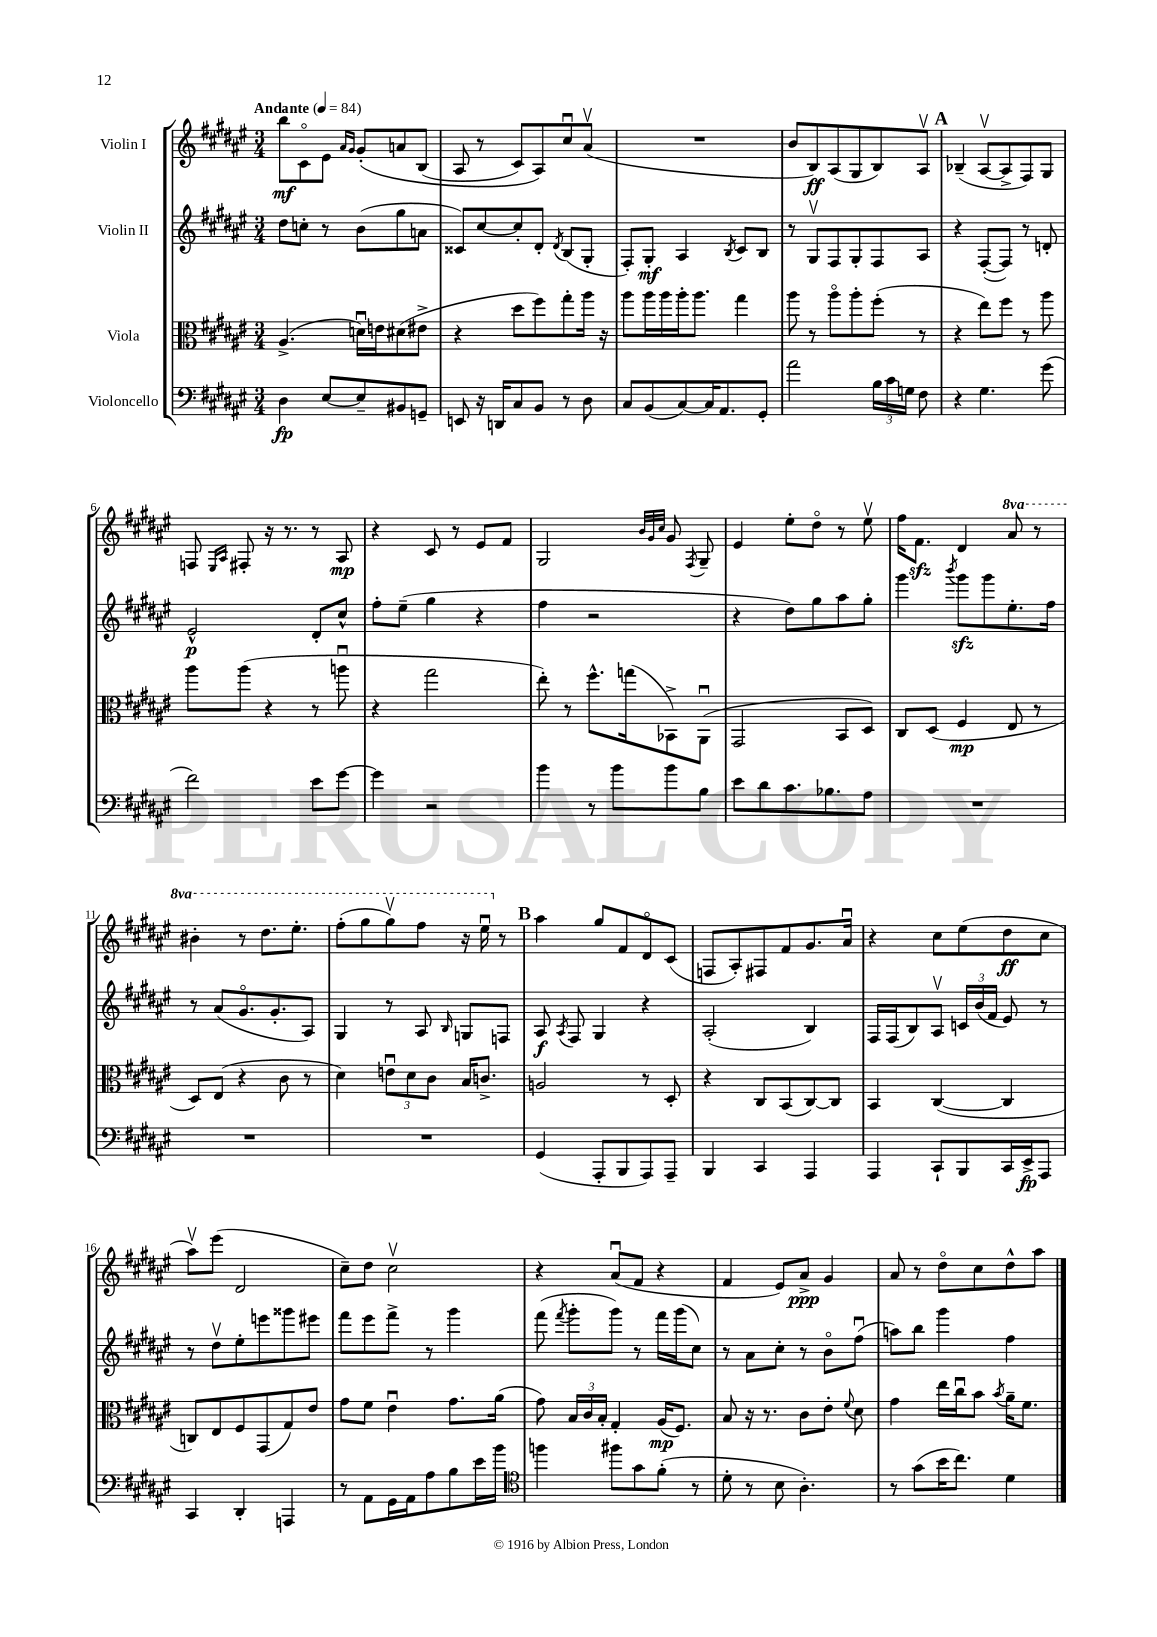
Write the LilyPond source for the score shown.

<<
\new StaffGroup <<
\new Staff = "s0" \with { instrumentName = "Violin I" } {
    \clef treble \key fis \major \numericTimeSignature \time 3/4 \set Staff.ottavationMarkups = #ottavation-simple-ordinals \tempo "Andante" 4 = 84
    \autoBeamOff b''8[\mf cis'8\flageolet eis'8] \grace { ais'16[ gis'16] } gis'8[-.\( a'8 b8]( |
    ais8 r8 cis'8[) ais8\) cis''8\downbow ais'8]\upbow( |
    R2. |
    b'8[ b8\ff) ais8( gis8 b8) ais8]\upbow |
    \mark \markup { \bold "A" } bes4--( ais8[~\upbow ais8-> fis8) gis8] |
    f8 \grace { eis16[ ais16] } fis8-. r16 r8. r8 ais8\mp |
    r4 cis'8 r8 eis'8[ fis'8] |
    gis2 \grace { b'32[ gis'32 cis''32] } gis'8 \acciaccatura { fis8 } gis8-- |
    eis'4 eis''8[-. dis''8]\flageolet r8 eis''8\upbow |
    fis''16[ fis'8.]\sfz dis'4 \ottava #1 ais''8 r8 |
    bis''4-. r8 dis'''8.[ eis'''8.]-. |
    fis'''8[-.( gis'''8 gis'''8\upbow) fis'''8] r16 eis'''16\downbow \ottava #0 r8 |
    \mark \markup { \bold "B" } ais''4 gis''8[ fis'8 dis'8\flageolet cis'8]( |
    f8[ ais8-.) fis8 fis'8 gis'8. ais'16]\downbow |
    r4 cis''8[ eis''8( dis''8\ff cis''8] |
    ais''8[\upbow) eis'''8]( dis'2 |
    cis''8[--) dis''8] cis''2\upbow |
    r4 ais'8[\downbow( fis'8] r4 |
    fis'4 eis'8[) ais'8]->\ppp gis'4 |
    ais'8 r8 dis''8[\flageolet cis''8 dis''8-^ ais''8] \bar "|." |
}
\new Staff = "s1" \with { instrumentName = "Violin II" } {
    \clef treble \key fis \major \numericTimeSignature \time 3/4
    \autoBeamOff dis''8[ c''8]-. r8 b'8[( gis''8 a'8] |
    cisis'8[) cis''8~ cis''8-. dis'8]-. \acciaccatura { dis'8 } b8[( gis8]-. |
    fis8[-.) gis8]-.\mf ais4 \acciaccatura { b8 } cis'8[ b8] |
    r8 gis8[\upbow fis8 gis8-. fis8 ais8] |
    \mark \markup { \bold "A" } r4 fis8[~-.( fis8]) r8 d'8-. |
    eis'2-^\p dis'8[-. cis''8]-^ |
    fis''8[-. eis''8]--( gis''4 r4 |
    fis''4 r2 |
    r4 dis''8[) gis''8 ais''8 gis''8]-. |
    gis'''4 \acciaccatura { b'''8 } gis'''8[\sfz gis'''8 eis''8.-. fis''16] |
    r8 ais'8[( gis'8.\flageolet gis'8.-. ais8]) |
    gis4 r8 ais8 \grace { b16 } g8[ f8] |
    \mark \markup { \bold "B" } ais8\f \acciaccatura { ais8 } fis8 gis4 r4 |
    ais2-.( b4) |
    fis16[ fis16( b8) ais8]\upbow \tuplet 3/2 { c'16[ b'16( fis'16] } eis'8) r8 |
    r8 dis''8[\upbow eis''8-. e'''8 gisis'''8 eis'''8] |
    fis'''8[ eis'''8 fis'''8]-> r8 gis'''4 |
    fis'''8( \acciaccatura { fis'''8 } gis'''8[-. gis'''8]) r8 fis'''16[ gis'''16( cis''8]) |
    r8 ais'8[ cis''8]-. r8 b'8[\flageolet fis''8]\downbow( |
    a''8[) b''8] gis'''4 fis''4 \bar "|." |
}
\new Staff = "s2" \with { instrumentName = "Viola" } {
    \clef alto \key fis \major \numericTimeSignature \time 3/4
    \autoBeamOff ais4.->( d'16[\downbow) e'16 dis'8( eis'8]-> |
    r4 dis''8[ fis''8) gis''8-. ais''16] r16 |
    ais''8[ ais''16 ais''16 ais''16-. ais''8.] gis''4 |
    ais''8 r8 ais''8[\flageolet ais''8-. fis''8]-.( r8 |
    \mark \markup { \bold "A" } r4 eis''8[) fis''8] r8 ais''8 |
    ais''8[ ais''8]( r4 r8 a''8\downbow |
    r4 gis''2 |
    eis''8-.) r8 fis''8.[-^ g''16( bes,8->) ais,8]\downbow( |
    gis,2 b,8[ dis8]) |
    cis8[ dis8]( fis4\mp eis8 r8 |
    dis8[) eis8]( r4 cis'8 r8 |
    dis'4) \tuplet 3/2 { e'8[\downbow dis'8 cis'8] } b16[ c'8.]-> |
    \mark \markup { \bold "B" } a2 r8 dis8-. |
    r4 cis8[ b,8( cis8~) cis8] |
    b,4 cis4~( cis4 |
    c8[) eis8 fis8 gis,8( gis8) eis'8] |
    gis'8[ fis'8] eis'4\downbow gis'8.[ ais'16]( |
    gis'8) \tuplet 3/2 { b16[ cis'16 b16]-. } gis4-. ais16[\mp( fis8.]) |
    b8 r16 r8. cis'8[ eis'8]-. \appoggiatura { fis'8 } dis'8 |
    gis'4 eis''16[ cis''16\downbow b'8] \acciaccatura { b'8 } ais'16[-- fis'8.] \bar "|." |
}
\new Staff = "s3" \with { instrumentName = "Violoncello" } {
    \clef bass \key fis \major \numericTimeSignature \time 3/4
    \autoBeamOff dis4\fp eis8[~ eis8-- bis,8 g,8]-- |
    e,8 r16 d,16[ cis8 b,8] r8 dis8 |
    cis8[ b,8( cis8~) cis16 ais,8. gis,8]-. |
    ais'2 \tuplet 3/2 { b16[ cis'16 g16] } fis8 |
    \mark \markup { \bold "A" } r4 gis4. gis'8( |
    fis'2) eis'8[ gis'8]~ |
    gis'4 r2 |
    b'4 r8 b'8[ b'8 b8] |
    eis'8[ dis'8 cis'8. bes8. ais8] |
    R2. |
    R2. |
    R2. |
    \mark \markup { \bold "B" } gis,4( ais,,8[-. b,,8 ais,,8) ais,,8]-- |
    b,,4 cis,4 ais,,4 |
    ais,,4 cis,8[-! b,,8 cis,16 eis,16->\fp ais,,8] |
    cis,4 dis,4-. a,,4 |
    r8 ais,8[ gis,16 ais,16 ais8 b8 eis'16 b'16] |
    \clef tenor f''4 fis''8[ gis'8 fis'8]-.( r8 |
    dis'8-. r8 b8 ais4.-.) |
    r8 gis'8[( b'16 cis''8.]) dis'4 \bar "|." |
}
>>
>>
